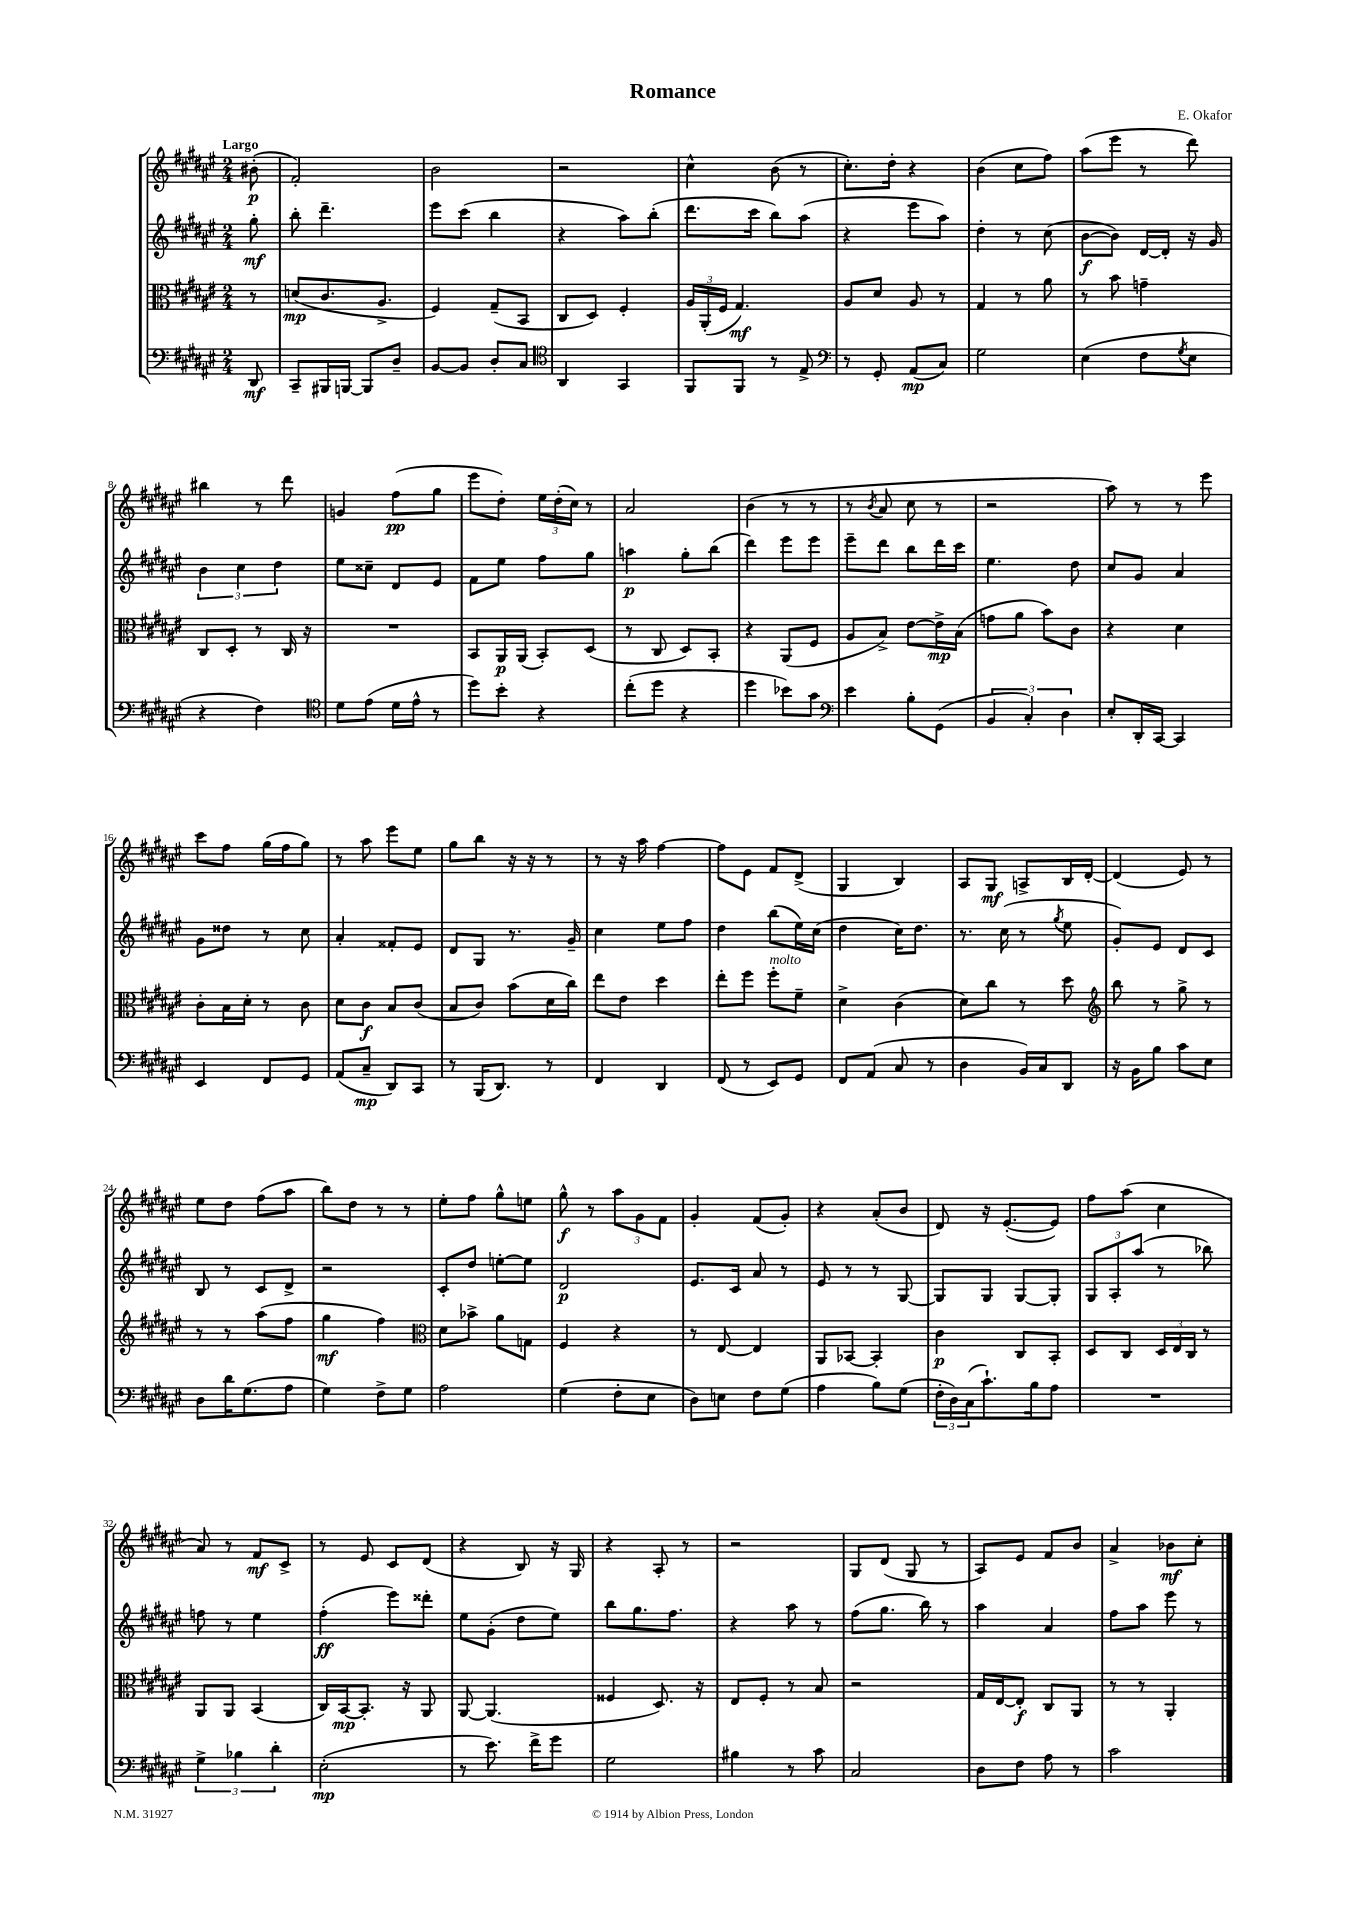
\header { title = "Romance" composer = "E. Okafor" }
<<
\new StaffGroup <<
\new Staff = "s0" {
    \clef treble \key fis \major \numericTimeSignature \time 2/4 \partial 8 \tempo "Largo"
    bis'8-.\p( |
    fis'2-.) |
    b'2 |
    r2 |
    cis''4-^ b'8( r8 |
    cis''8.-.) dis''16-. r4 |
    b'4( cis''8 fis''8) |
    ais''8( eis'''8 r8 dis'''8) |
    bis''4 r8 dis'''8 |
    g'4 fis''8\pp( gis''8 |
    eis'''8 dis''8-.) \tuplet 3/2 { eis''16 dis''16-.( cis''16) } r8 |
    ais'2 |
    b'4( r8 r8 |
    r8 \acciaccatura { b'8 } ais'8 cis''8 r8 |
    r2 |
    ais''8) r8 r8 eis'''8 |
    cis'''8 fis''8 gis''16( fis''16 gis''8) |
    r8 ais''8 eis'''8 eis''8 |
    gis''8 b''8 r16 r16 r8 |
    r8 r16 ais''16 fis''4~ |
    fis''8 eis'8 fis'8 dis'8->( |
    gis4 b4) |
    ais8 gis8\mf a8-> b16 dis'16~-. |
    dis'4( eis'8) r8 |
    eis''8 dis''8 fis''8( ais''8 |
    b''8) dis''8 r8 r8 |
    eis''8-. fis''8 gis''8-^ e''8 |
    gis''8-^\f r8 \tuplet 3/2 { ais''8 gis'8 fis'8 } |
    gis'4-. fis'8( gis'8-.) |
    r4 ais'8-.( b'8 |
    dis'8) r16 eis'8.~-.( eis'8) |
    fis''8 ais''8( cis''4 |
    ais'8) r8 fis'8\mf cis'8-> |
    r8 eis'8 cis'8 dis'8( |
    r4 b8) r16 gis16 |
    r4 ais8-. r8 |
    r2 |
    gis8 dis'8( gis8 r8 |
    ais8) eis'8 fis'8 b'8 |
    ais'4-> bes'8\mf cis''8-. \bar "|." |
}
\new Staff = "s1" {
    \clef treble \key fis \major \numericTimeSignature \time 2/4 \partial 8
    gis''8-.\mf |
    b''8-. dis'''4.-- |
    eis'''8 cis'''8( b''4 |
    r4 ais''8) b''8-.( |
    dis'''8. cis'''16 b''8) ais''8( |
    r4 eis'''8 ais''8) |
    dis''4-. r8 cis''8( |
    b'8~\f b'8) dis'16~ dis'16-. r16 gis'16 |
    \tuplet 3/2 { b'4 cis''4 dis''4 } |
    eis''8 cisis''8-- dis'8 eis'8 |
    fis'8 eis''8 fis''8 gis''8 |
    a''4\p gis''8-. b''8( |
    dis'''4) eis'''8 eis'''8 |
    eis'''8-- dis'''8 b''8 dis'''16 cis'''16 |
    eis''4. dis''8 |
    cis''8 gis'8 ais'4 |
    gis'8 disis''8 r8 cis''8 |
    ais'4-. fisis'8-. eis'8 |
    dis'8 gis8 r8. gis'16-- |
    cis''4 eis''8 fis''8 |
    dis''4 b''8( eis''16) cis''16( |
    dis''4 cis''16) dis''8. |
    r8. cis''16( r8 \acciaccatura { gis''8 } eis''8 |
    gis'8-.) eis'8 dis'8 cis'8 |
    b8 r8 cis'8 dis'8-> |
    r2 |
    cis'8-. dis''8 e''8~-. e''8 |
    dis'2\p |
    eis'8. cis'16 ais'8 r8 |
    eis'8 r8 r8 gis8~ |
    gis8 gis8 gis8~ gis8-. |
    \tuplet 3/2 { gis8 ais8-. ais''8( } r8 bes''8) |
    f''8 r8 eis''4 |
    fis''4-.\ff( eis'''8) disis'''8-. |
    eis''8 gis'8-.( dis''8 eis''8) |
    b''8 gis''8. fis''8. |
    r4 ais''8 r8 |
    fis''8( gis''8. b''16) r8 |
    ais''4 ais'4 |
    fis''8 ais''8 eis'''8 r8 \bar "|." |
}
\new Staff = "s2" {
    \clef alto \key fis \major \numericTimeSignature \time 2/4 \partial 8
    r8 |
    d'8\mp( cis'8. ais8.-> |
    fis4) gis8--( b,8 |
    cis8 dis8) fis4-. |
    \tuplet 3/2 { ais16 ais,16-.( fis16 } gis4.\mf) |
    ais8 dis'8 ais8 r8 |
    gis4 r8 ais'8 |
    r8 b'8 g'4-- |
    cis8 dis8-. r8 cis16 r16 |
    R2 |
    b,8 ais,16\p ais,16( b,8-.) dis8( |
    r8 cis8 dis8) b,8-. |
    r4 ais,8( fis8 |
    ais8 b8->) eis'8~ eis'16->\mp b16( |
    g'8 ais'8 b'8) cis'8 |
    r4 dis'4 |
    cis'8-. b16 dis'16-. r8 cis'8 |
    dis'8 cis'8\f b8 cis'8( |
    b8 cis'8) b'8( dis'16 cis''16) |
    eis''8 eis'8 dis''4 |
    eis''8-. fis''8 fis''8-.^\markup { \italic "molto" } fis'8-- |
    dis'4-> cis'4( |
    dis'8) cis''8 r8 dis''8 |
    \clef treble b''8 r8 gis''8-> r8 |
    r8 r8 ais''8( fis''8 |
    gis''4\mf fis''4) |
    \clef alto dis'8 bes'8-> ais'8 g8 |
    fis4 r4 |
    r8 eis8~ eis4 |
    ais,8 bes,8~ bes,4-. |
    cis'4\p cis8 b,8-. |
    dis8 cis8 \tuplet 3/2 { dis16 eis16 cis16 } r8 |
    ais,8 ais,8 b,4( |
    cis16) b,16~\mp b,8.-. r16 ais,8 |
    ais,8~ ais,4.( |
    fisis4 dis8.) r16 |
    eis8 fis8-. r8 b8 |
    r2 |
    gis16 eis16~ eis8-.\f cis8 ais,8 |
    r8 r8 ais,4-. \bar "|." |
}
\new Staff = "s3" {
    \clef bass \key fis \major \numericTimeSignature \time 2/4 \partial 8
    dis,8\mf |
    cis,8-- bis,,16 b,,16~ b,,8 dis8-- |
    b,8~ b,8 dis8-. cis8 |
    \clef tenor ais,4 gis,4 |
    fis,8 fis,8 r8 eis8-> |
    \clef bass r8 gis,8-. ais,8\mp( cis8) |
    gis2 |
    eis4( fis8 \acciaccatura { gis8 } eis8 |
    r4 fis4) |
    \clef tenor dis'8 eis'8( dis'16 eis'16-^ r8 |
    dis''8) b'8-. r4 |
    cis''8-.( dis''8 r4 |
    dis''4 bes'8) gis'8 |
    \clef bass eis'4 b8-. gis,8( |
    \tuplet 3/2 { b,4 cis4-.) dis4 } |
    eis8-. dis,16-. cis,16~ cis,4 |
    eis,4 fis,8 gis,8 |
    ais,8( cis8--\mp dis,8) cis,8 |
    r8 b,,16( dis,8.) r8 |
    fis,4 dis,4 |
    fis,8( r8 eis,8) gis,8 |
    fis,8 ais,8( cis8 r8 |
    dis4 b,16) cis16 dis,8 |
    r16 b,16 b8 cis'8 eis8 |
    dis8 dis'16 gis8.( ais8 |
    gis4) fis8-> gis8 |
    ais2 |
    gis4( fis8-. eis8 |
    dis8) e8 fis8 gis8( |
    ais4 b8) gis8( |
    \tuplet 3/2 { fis16-. dis16) cis16( } cis'8.-!) b16 ais8 |
    R2 |
    \tuplet 3/2 { gis4-> bes4 dis'4-. } |
    eis2-.\mp( |
    r8 eis'8.) fis'16-> gis'8 |
    gis2 |
    bis4 r8 cis'8 |
    cis2 |
    dis8 fis8 ais8 r8 |
    cis'2 \bar "|." |
}
>>
>>
